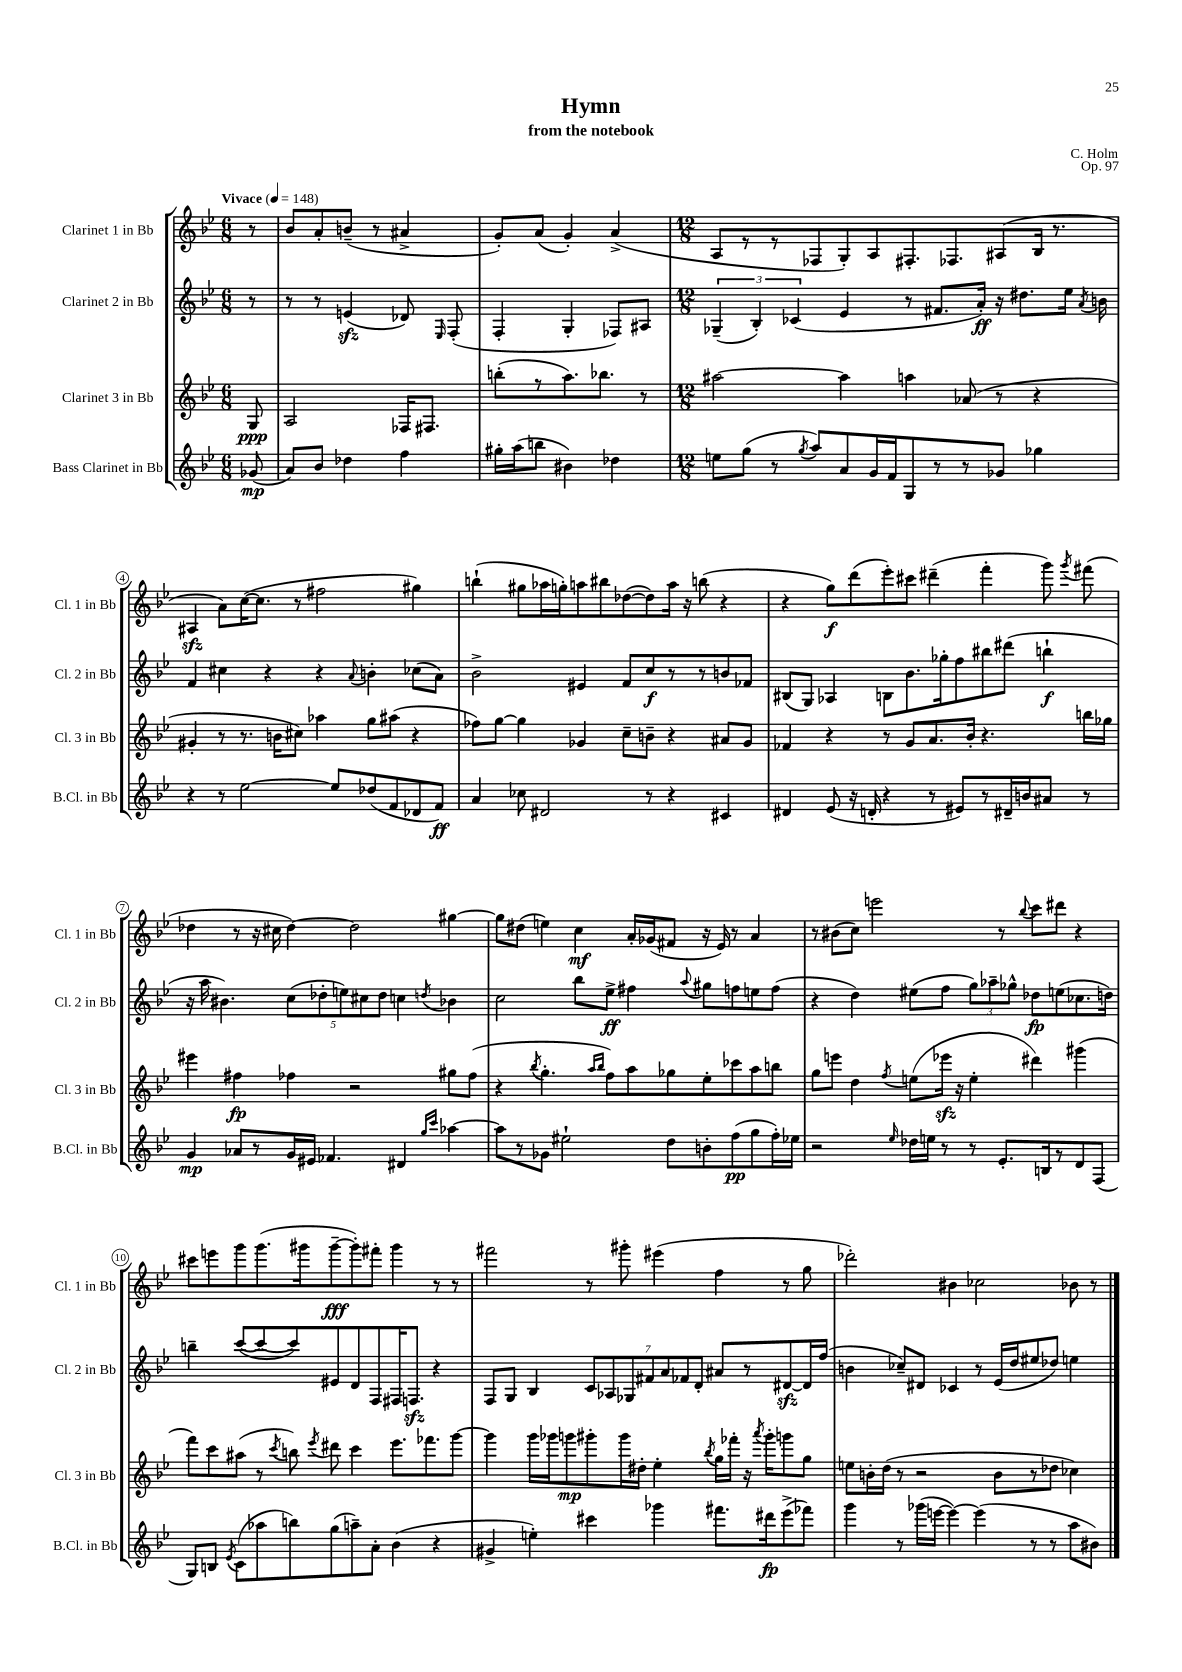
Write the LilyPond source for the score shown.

\header { title = "Hymn" composer = "C. Holm" subtitle = "from the notebook" opus = "Op. 97" }
<<
\new StaffGroup <<
\new Staff = "s0" \with { instrumentName = "Clarinet 1 in Bb" shortInstrumentName = "Cl. 1 in Bb" } {
    \clef treble \key bes \major \numericTimeSignature \time 6/8 \partial 8 \tempo "Vivace" 4 = 148
    \autoBeamOff r8 |
    bes'8[ a'8-. b'8]--( r8 ais'4-> |
    g'8[-.) a'8]( g'4-.) a'4->( |
    \numericTimeSignature \time 12/8 a8[ r8 r8 fes8 g8-.) a8 fis8.-. fes8. ais8( bes16] r8. |
    ais4\sfz a'8[) c''16~( c''8.] r8 fis''2 gis''4) |
    b''4-!( gis''8[ aes''16 g''16-.) a''8 bis''8 des''8~( des''8) a''16] r16 b''8( r4 |
    r4 g''8[\f) d'''8( ees'''8-.) cis'''8] dis'''4--( f'''4-. g'''8) \acciaccatura { g'''8 } fis'''8( |
    des''4 r8 r16 cis''16 des''4~) des''2 gis''4~ |
    gis''8[ dis''8]( e''4) c''4\mf a'16[-. ges'16( fis'8] r16 ees'16) r8 a'4 |
    r8 bis'8[( c''8]) e'''2 r8 \appoggiatura { bes''8 } c'''8[ dis'''8] r4 |
    cis'''8[ e'''8 g'''8 g'''8.( gis'''16 gis'''8~--\fff gis'''8-.) fis'''8]-. gis'''4 r8 r8 |
    fis'''2 r8 gis'''8-. eis'''4( f''4 r8 g''8 |
    des'''2-.) bis'4 ces''2 bes'8 r8 \bar "|." |
}
\new Staff = "s1" \with { instrumentName = "Clarinet 2 in Bb" shortInstrumentName = "Cl. 2 in Bb" } {
    \clef treble \key bes \major \numericTimeSignature \time 6/8 \partial 8
    \autoBeamOff r8 |
    r8 r8 e'4\sfz( des'8) \grace { ees16 } f8-.( |
    f4-. g4-. fes8[) ais8] |
    \numericTimeSignature \time 12/8 \tuplet 3/2 { ges4--( bes4-.) ces'4( } ees'4 r8 fis'8.[ a'16]-.\ff) r16 dis''8.[ ees''16] \acciaccatura { a'8 } b'16 |
    f'4 cis''4 r4 r4 \appoggiatura { a'8 } b'4-. ces''8[( a'8]) |
    bes'2-> eis'4 f'8[ c''8\f r8 r8 b'8 fes'8] |
    bis8[( g8]) aes4 b8[ bes'8. ges''16-. f''8 bis''8 dis'''8]( b''4-!\f |
    r16 a''16 bis'4.) \tuplet 5/4 { c''8[( des''8-. e''8) cis''8 des''8] } c''4 \acciaccatura { d''8 } bes'4 |
    c''2 bes''8[ ees''8]->\ff fis''4 \appoggiatura { a''8 } gis''8[ f''8 e''8 f''8]( |
    r4 d''4) eis''8[( f''8] \tuplet 3/2 { g''8[) aes''8-- ges''8]-^ } des''8[\fp e''8( ces''8. d''16]) |
    b''4-- c'''8[~( c'''8~ c'''8) eis'8 d'8 f8 fis16 f8.]\sfz r4 |
    f8[ g8] bes4 \tuplet 7/4 { c'8[ aes8 ges8 fis'8 a'8 fes'8 d'8]-. } ais'8[ r8 dis'8~\sfz dis'16 f''16]( |
    b'4 ces''8[--) dis'8] ces'4 r8 ees'16[( d''16 eis''8 des''8]) e''4 \bar "|." |
}
\new Staff = "s2" \with { instrumentName = "Clarinet 3 in Bb" shortInstrumentName = "Cl. 3 in Bb" } {
    \clef treble \key bes \major \numericTimeSignature \time 6/8 \partial 8
    \autoBeamOff g8\ppp |
    a2 fes16[ fis8.] |
    b''8[-.( r8 a''8.) bes''8.] r8 |
    \numericTimeSignature \time 12/8 ais''2~ ais''4 a''4 aes'8( r8 r4 |
    gis'4-. r8 r8. b'16[ cis''8]) aes''4 g''8[ ais''8]( r4 |
    fes''8[) g''8]~ g''4 ges'4 c''8[-- b'8]-- r4 ais'8[ ges'8] |
    fes'4 r4 r8 g'8[ a'8. bes'16]-. r4. b''16[ ges''16] |
    eis'''4 fis''4\fp fes''4 r2 gis''8[ fes''8]( |
    r4 \acciaccatura { bes''8 } g''4.-. \grace { a''16[ bes''16] } f''8[) a''8 ges''8 ees''8-. ces'''8 a''8 b''8] |
    g''8[ e'''8] d''4 \acciaccatura { f''8 } e''8[( ees'''16]\sfz r16 e''4-. dis'''4) gis'''4( |
    f'''8[) c'''8 ais''8]( r8 \acciaccatura { c'''8 } b''8) \acciaccatura { ees'''8 } dis'''8 c'''4 ees'''8.[ fes'''8. g'''8]~ |
    g'''4 g'''16[ ges'''16 g'''8\mp gis'''8-. gis'''16 dis''16]-. ees''4-. \acciaccatura { bes''8 } g''16[ fes'''16]-. r16 \acciaccatura { a'''8 } gis'''16[-. g'''8 g''8] |
    e''8[ b'16-. d''16]( r8 r2 b'8[ r8 des''8] ces''4) \bar "|." |
}
\new Staff = "s3" \with { instrumentName = "Bass Clarinet in Bb" shortInstrumentName = "B.Cl. in Bb" } {
    \clef treble \key bes \major \numericTimeSignature \time 6/8 \partial 8
    \autoBeamOff ges'8\mp( |
    a'8[) bes'8] des''4 f''4 |
    gis''16[-. a''16( b''8] bis'4) des''4 |
    \numericTimeSignature \time 12/8 e''8[ g''8]( r8 \acciaccatura { g''8 } a''8[) a'8 g'16 f'16 g8 r8 r8 ges'8] ges''4 |
    r4 r8 ees''2~ ees''8[ des''8( f'8 des'8 f'8]\ff) |
    a'4 ces''8 dis'2 r8 r4 cis'4 |
    dis'4 ees'8( r16 d'16-. r4 r8 eis'8[) r8 dis'16-- b'16 ais'8] r8 |
    g'4\mp aes'8[ r8 g'16 eis'16] fes'4. dis'4 \grace { g''16[ c'''16] } aes''4~ |
    aes''8[ r8 ges'8] eis''2-! d''8[ b'8-. f''8\pp( g''8 f''16-.) ees''16] |
    r2 \grace { ees''16 } des''16[ e''16] r8 r8 ees'8.[-. b16 r8 d'8 f8]( |
    g8[) b8] \acciaccatura { ees'8 } c'8[( aes''8 b''8) g''8( a''8--) a'8]-. bes'4( r4 |
    gis'4-> e''4-.) cis'''4 ges'''4 fis'''8.[ dis'''16\fp ees'''8->( fes'''8]) |
    g'''4 r8 ges'''16[( e'''16]~ e'''4~) e'''4( r8 r8 a''8[ bis'8]) \bar "|." |
}
>>
>>
\layout { \context { \Score \override BarNumber.stencil = #(make-stencil-circler 0.1 0.3 ly:text-interface::print) } }
